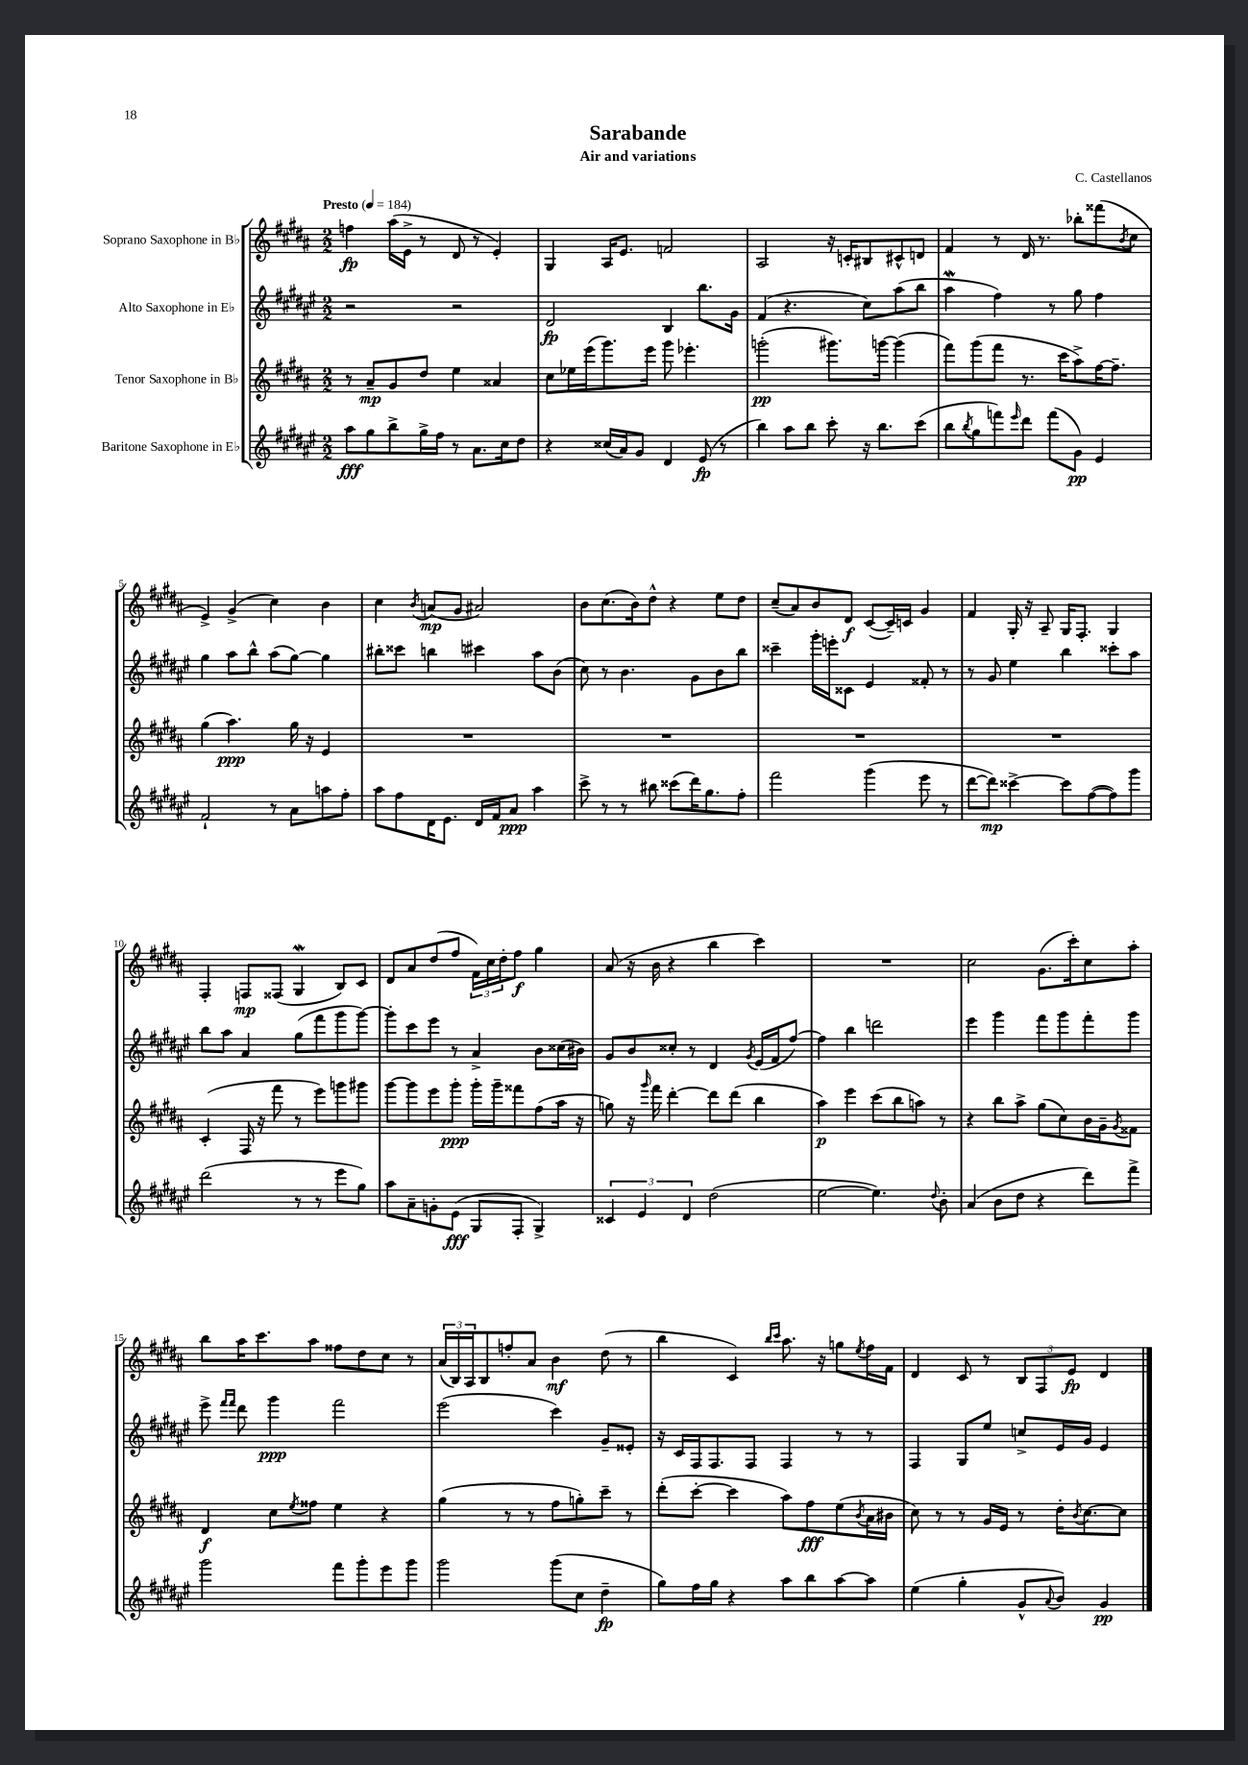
\header { title = "Sarabande" composer = "C. Castellanos" subtitle = "Air and variations" }
<<
\new StaffGroup <<
\new Staff = "s0" \with { instrumentName = "Soprano Saxophone in Bb" } {
    \clef treble \key b \major \numericTimeSignature \time 2/2 \tempo "Presto" 4 = 184
    f''4\fp ais''16( e'16-> r8 dis'8 r8 e'4-.) |
    gis4 ais16 e'8. f'2 |
    ais2 r16 c'16-. bis8 cis'8-^ d'8 |
    fis'4 r8 dis'16 r8. bes''8-. fisis'''8( \acciaccatura { b'8 } cis''8 |
    e'4->) gis'4->( cis''4) b'4 |
    cis''4 \acciaccatura { b'8 } a'8\mp( gis'8 ais'2) |
    b'8 cis''8.( b'16) dis''8-^ r4 e''8 dis''8 |
    cis''8--( ais'8) b'8 dis'8\f cis'8~( cis'16--) c'16 gis'4 |
    fis'4 gis16-. r16 ais8-- gis16 fis8.-. gis4 |
    fis4-. f8\mp fisis8( gis4\mordent b8) cis'8 |
    dis'8 ais'8 dis''8( fis''8 \tuplet 3/2 { fis'16) cis''16 dis''16-. } fis''8\f gis''4 |
    ais'8( r16 b'16 r4 b''4 cis'''4) |
    R1 |
    cis''2 gis'8.( cis'''16-.) cis''8 ais''8-. |
    b''8 ais''16 cis'''8. ais''8 fisis''8 dis''8 cis''8 r8 |
    \tuplet 3/2 { ais'16( b16) ais16 } b8 f''8-. ais'8 b'4\mf dis''8( r8 |
    b''4 cis'4) \grace { b''16 cis'''16 } ais''8. r16 g''8 \acciaccatura { e''8 } fis''16 fis'16 |
    dis'4 cis'8 r8 \tuplet 3/2 { b8 fis8 e'8\fp } dis'4 \bar "|." |
}
\new Staff = "s1" \with { instrumentName = "Alto Saxophone in Eb" } {
    \clef treble \key fis \major \numericTimeSignature \time 2/2
    r2 r2 |
    dis'2\fp b4 b''8. gis'16 |
    fis'4( r4. cis''8) ais''8( b''8 |
    ais''4\mordent fis''4) r8 gis''8 fis''4 |
    gis''4 ais''8 b''8-^ ais''8( gis''8~) gis''4 |
    bis''8-. cisis'''8 b''4 cis'''4 ais''8 b'8( |
    cis''8) r8 b'4. gis'8 b'8 b''8 |
    cisis'''4-- gis'''16-. e'''16-. cisis'8 eis'4 fisis'8-. r8 |
    r8 gis'8 eis''4 b''4 cisis'''8-. ais''8 |
    b''8 ais''8 ais'4 gis''8( fis'''8 gis'''8 gis'''8~) |
    gis'''8-. cis'''8 eis'''8 r8 ais'4-> b'8 cisis''16( bis'16) |
    gis'8 b'8 cisis''8-. r8 dis'4 \acciaccatura { gis'8 } eis'16( fis'16 fis''8~) |
    fis''4 b''4 d'''2 |
    eis'''4 gis'''4 fis'''8 gis'''8 fis'''8-. gis'''8 |
    eis'''8-> \grace { fis'''16 fis'''16 } dis'''8 gis'''4\ppp fis'''2 |
    eis'''2( cis'''4) gis'8-- eisis'8-. |
    r16 cis'16 fis16 fis8. fis8 fis4 r8 r8 |
    fis4 gis8 eis''8 c''8-> eis'16 gis'16 eis'4 \bar "|." |
}
\new Staff = "s2" \with { instrumentName = "Tenor Saxophone in Bb" } {
    \clef treble \key b \major \numericTimeSignature \time 2/2
    r8 ais'8--\mp gis'8 dis''8 e''4 aisis'4 |
    cis''8 ees''16 e'''16( gis'''8.) e'''16 gis'''8 ees'''4.-. |
    g'''2-.\pp( gis'''8.) g'''16~ g'''4( |
    fis'''8) gis'''8( fis'''8 r8. cis'''16 ais''8->) fis''16~ fis''8.-- |
    gis''4( ais''4.\ppp) gis''16 r16 e'4 |
    R1 |
    R1 |
    R1 |
    R1 |
    cis'4-.( fis16 r16 fis'''8 r8 e'''8) g'''8 gis'''8 |
    gis'''8~ gis'''8 e'''8 gis'''8-.\ppp gis'''16-. gis'''16-- fisis'''8 fis''8( ais''16 r16 |
    g''8) r16 \grace { gis'''16 } fis'''16 dis'''4~-. dis'''8 dis'''8( b''4 |
    ais''4\p) e'''4 cis'''8( b''8 a''8) r8 |
    r4 b''8 ais''8-> gis''8( cis''8) b'16 gis'16-- \acciaccatura { gis'8 } fisis'8 |
    dis'4\f cis''8 \acciaccatura { e''8 } fisis''8 e''4 r4 |
    gis''4( r8 r8 fis''8 g''8-.) cis'''8-- r8 |
    dis'''8-.( cis'''8~-. cis'''4 ais''8) fis''8\fff e''8( \acciaccatura { b'8 } ais'16 bis'16 |
    cis''8) r8 r8 gis'16 e'16 r8 dis''16-. \acciaccatura { b'8 } cis''8.~ cis''8 \bar "|." |
}
\new Staff = "s3" \with { instrumentName = "Baritone Saxophone in Eb" } {
    \clef treble \key fis \major \numericTimeSignature \time 2/2
    ais''8\fff gis''8 b''8-> gis''16-> fis''16 r8 ais'8. cis''16 dis''8 |
    r4 cisis''16( ais'16) gis'8 dis'4 eis'8\fp( r8 |
    b''4) ais''8 b''8 cis'''8-. r16 b''8. cis'''8( |
    b''8 \acciaccatura { b''8 } gis''8 f'''8) \grace { eis'''16 } dis'''8 f'''8( gis'8\pp) eis'4 |
    fis'2-! r8 ais'8 a''8 fis''8-. |
    ais''8 fis''8 dis'16 eis'8. dis'16 fis'16 ais'8\ppp ais''4 |
    cis'''8-> r8 r8 bis''8 cisis'''8( dis'''16) gis''8. fis''8-. |
    fis'''2 gis'''4( eis'''8 r8 |
    dis'''8~ dis'''8\mp) cisis'''4~-> cisis'''8 fis''8~( fis''8) gis'''8 |
    dis'''2( r8 r8 eis'''8 gis''8) |
    ais''8 ais'8-- g'8-. eis'8\fff( gis8 fis8-. gis4->) |
    \tuplet 3/2 { cisis'4 eis'4 dis'4 } dis''2( |
    eis''2~ eis''4.) \appoggiatura { dis''8 } b'8-. |
    ais'4( b'8 dis''8 r4 dis'''8) fis'''8-> |
    gis'''2 fis'''8 gis'''8-. eis'''8 gis'''8 |
    gis'''2 gis'''8( cis''8 dis''4--\fp |
    gis''8) fis''16 gis''16 r4 ais''8 b''8 ais''8~ ais''8 |
    eis''4( gis''4-. gis'8-^ \appoggiatura { ais'8 } b'8) gis'4\pp \bar "|." |
}
>>
>>
